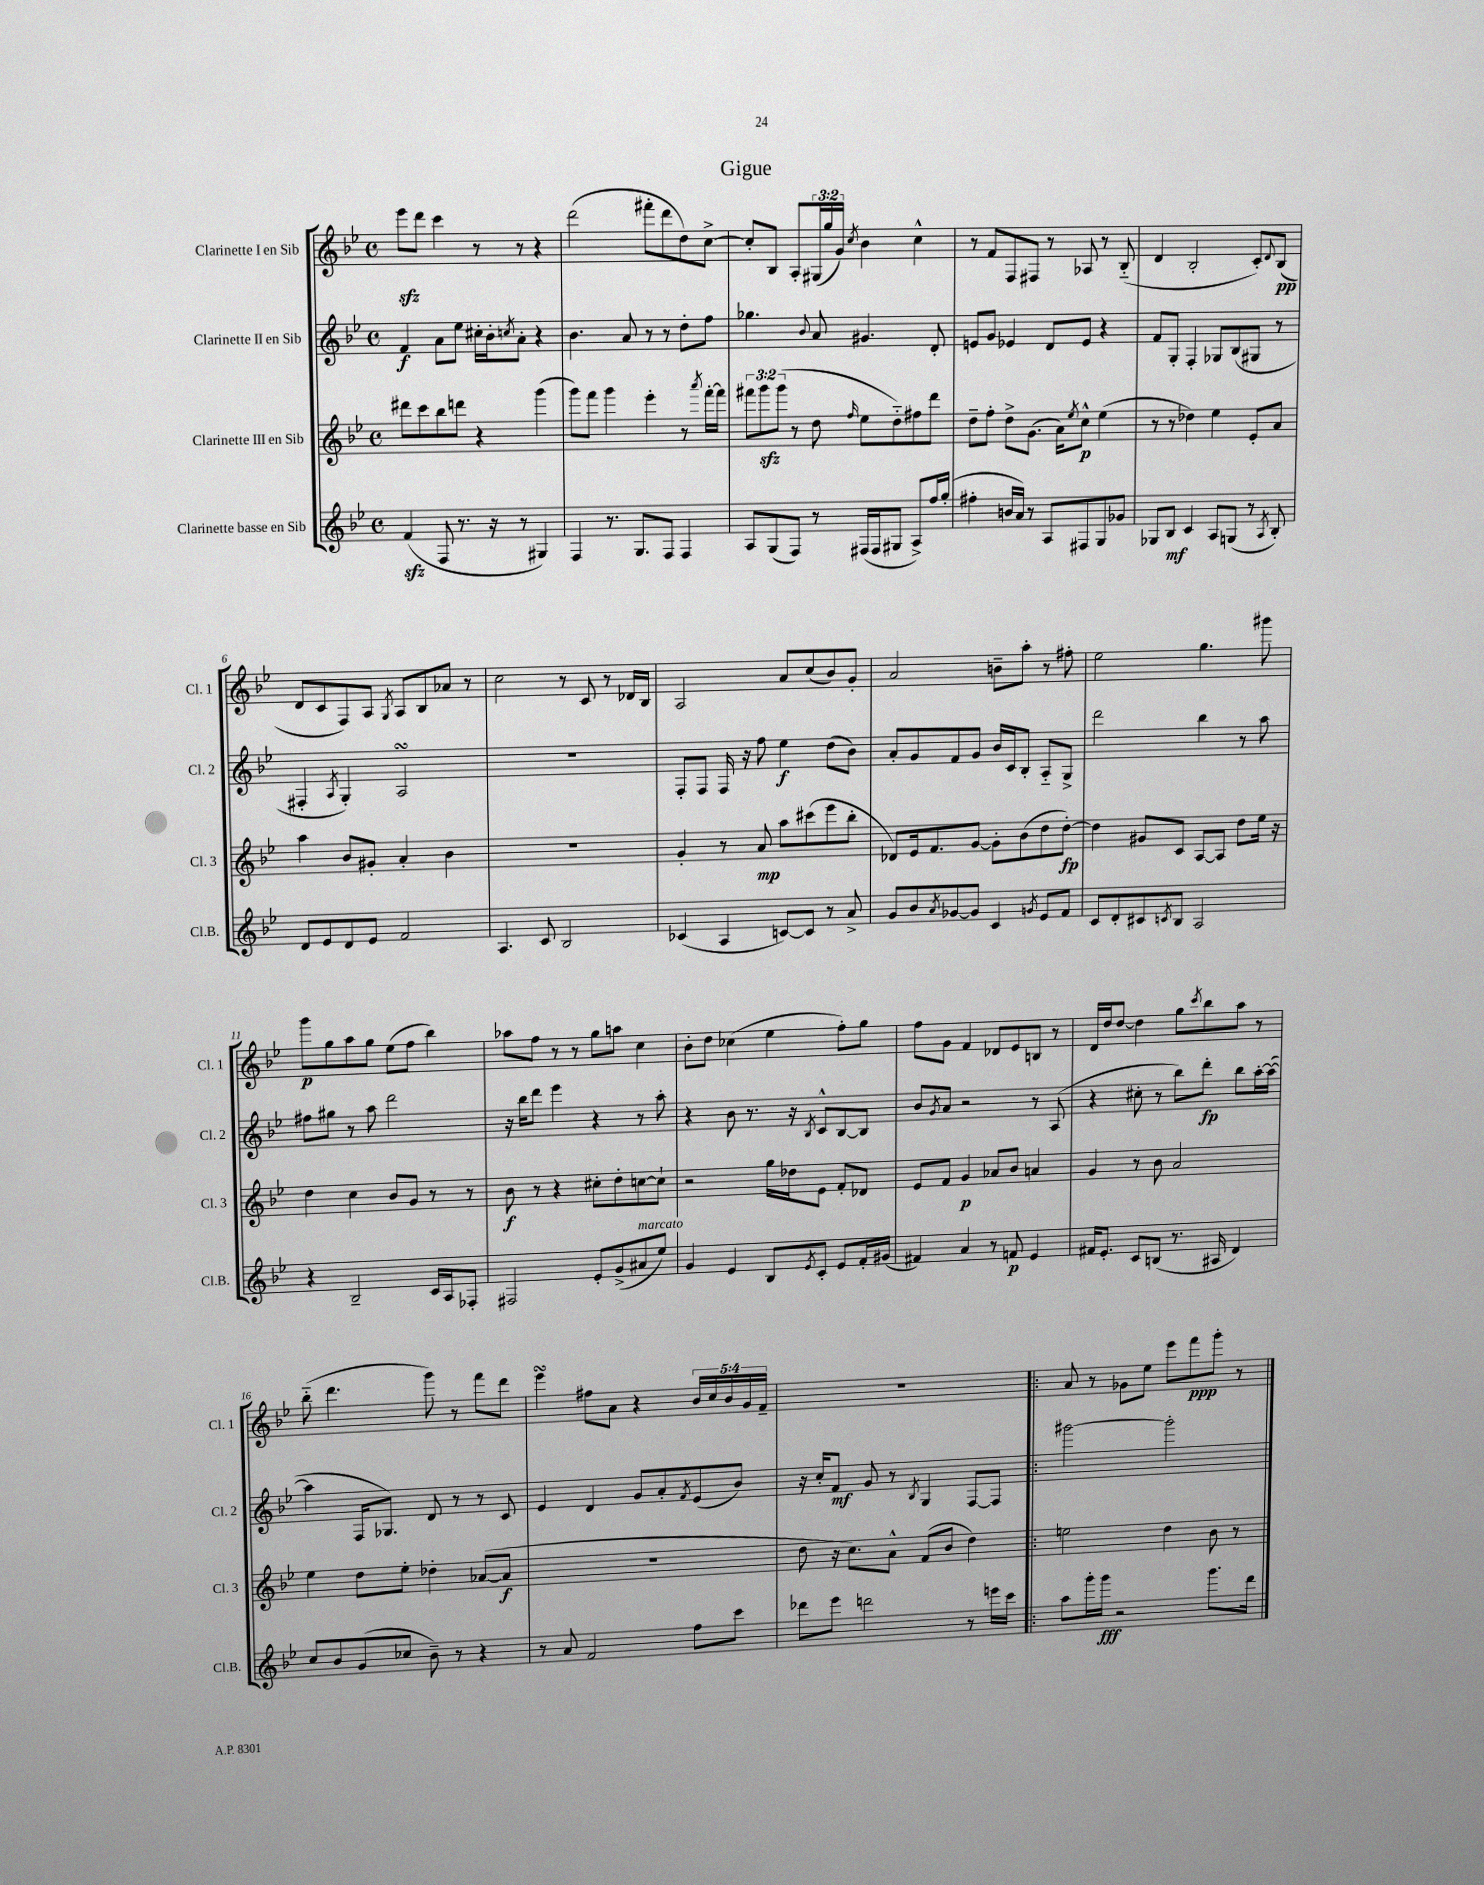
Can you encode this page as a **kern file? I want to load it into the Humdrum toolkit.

**kern	**kern	**kern	**kern
*staff4	*staff3	*staff2	*staff1
*clefG2	*clefG2	*clefG2	*clefG2
*k[b-e-]	*k[b-e-]	*k[b-e-]	*k[b-e-]
*M4/4	*M4/4	*M4/4	*M4/4
*met(c)	*met(c)	*met(c)	*met(c)
(4f/	8ddd#\L	4f/	8eee-\L
.	8ccc\	.	8ddd\J
8F/	8bb-\	8a\L	4ccc\
8.r	8ddd\J	8ee-\J	.
.	4r	16cc#'\LL	8r
16r	.	16b-'\J	.
.	.	8qcc/	.
8r	.	8a'\J	8r
4G#/)	(4ggg\	4r	4r
=	=	=	=
4F/	8ggg\L)	4.b-\	(2ddd\
.	8fff\J	.	.
8.r	4ggg\	.	.
.	.	8a/	.
8.G/L	.	.	.
.	4eee-'\	8r	8fff#'\L
8F/J	.	8r	8ddd\
4F/	8r	8dd'\L	8dd\)
.	8qaaa/	.	.
.	[16fff'\LL	8ff\J	[8cc^\J
.	16fff\]JJ	.	.
=	=	=	=
8A/L	12fff#\L	4.gg-\	8cc'/]L
.	12ggg\	.	.
(8G/	.	.	8B-/J
.	(12ggg\J	.	.
8F/J)	8r	.	8A'/L
.	.	8qqb-/	.
8r	8dd\	8a/	(24G#/L
.	.	.	24gg/
.	.	.	24g/JJ)
.	16qqff/	.	8qcc/
(16F#/LL	8ee-\L	4.g#/	4b-\
16F#/J	.	.	.
8G#/J	8dd'~\)	.	.
8A^/L)	8ff#\	.	4cc^^\
16ff/L	8ddd\J	8d'/	.
(16gg'/JJ	.	.	.
=	=	=	=
4ff#'\	8dd~\L	8e/L	8r
.	8ff'\J	8g/J	8f/L
16b/LL	8dd^\L	4e-/	8F/
16a/JJ)	.	.	.
8r	(8.g\J	.	8F#/J
8A/L	.	8d/L	8r
.	16a\LK)	.	.
.	8qee-/	.	.
8F#/	8cc^^\J	8e-/J	8A-/
8G/	(4ee-\	4r	8r
8g-/J	.	.	(8B-'~/
=	=	=	=
8G-/L	8r	8f/L	4d/
8B-/J	8r	8G'/J	.
4c/	4dd-\)	4F'/	2B-'/
8A/L	4ee-\	8G-/L	.
(8G/J	.	(8B-/	.
8r	8e-'/L	8G#/J	8c'/L)
8qA/	.	.	8qqd/
8B-'/)	8a/J	8r	(8B-/J
=	=	=	=
8d/L	4aa\	4F#'/	8d/L
8e-/	.	.	8c/
.	.	8qA/	.
8d/	8b-/L	4G'/)	8F/)
8e-/J	8g#'/J	.	8A/J
.	.	.	8qG/
2f/	4a'/	2A/	8A/L
.	.	.	8B-/
.	4b-\	.	8a-/J
.	.	.	8r
=	=	=	=
4.A/	1r	1r	2cc\
8c/	.	.	.
2B-/	.	.	8r
.	.	.	8c/
.	.	.	8r
.	.	.	16d-/LL
.	.	.	16B-/JJ
=	=	=	=
(4c-/	4g'/	8F'/L	2A/
.	.	8F/J	.
4A/	8r	16F/	.
.	.	16r	.
.	8a/	8ff\	.
[8c/L)	8aa\L	4ee-\	8a/L
8c/]J	(8ccc#\	.	(8cc/
8r	8eee-\	(8dd\L	8b-/)
8a^/	8bb-'\J	8b-\J)	8g'/J
=	=	=	=
8g/L	8d-/L)	8a'/L	2a/
8b-/	16e-/k	8g/	.
.	8.f/	.	.
8qa/	.	.	.
[8g-/	.	8f/	.
8g-/]J	[8g/J	8g/J	.
4c/	8g'\]L	16b-/LL	8b~\L
.	.	16c/J	.
.	(8b-\	8B-'/J	8aa'\J
8qg/	.	.	.
8e-/L	8dd\	8A'~/L	8r
8f/J	[8dd'\J)	8G^/J	8ff#'\
=	=	=	=
8c/L	4dd\]	2ddd\	2ee-\
8d'/	.	.	.
8c#/	8g#/L	.	.
8qc/	.	.	.
8B-/J	8c/J	.	.
2A/	[8A/L	4bb-\	4.gg\
.	8A/]J	.	.
.	8dd\L	8r	.
.	16ee-\Jk	8aa\	8ggg#\
.	16r	.	.
=	=	=	=
4r	4dd\	8ff#\L	8ggg\L
.	.	8gg#\J	8gg\
2B-~/	4cc\	8r	8aa\
.	.	8aa\	8gg\J
.	8b-/L	2ddd\	(8ee-\L
.	8g/J	.	8ff\J
16c/LL	8r	.	4bb-\)
16A/J	.	.	.
8F-'/J	8r	.	.
=	=	=	=
2F#/	8b-\	16r	8aa-\L
.	.	16bb-\LK	.
.	8r	8ddd\J	8ff\J
.	4r	4eee-\	8r
.	.	.	8r
8e-'/L	8cc#'\L	4r	8gg\L
(8g^/	8dd'\	.	8aa\J
8a#/	[8cc\	8r	4cc\
8ee-/J)	8cc`\]J	8aa'\	.
=	=	=	=
4g/	2r	4r	8b-'\L
.	.	.	8dd\J
4e-/	.	8b-\	(4cc-\
.	.	8.r	.
8B-/L	16gg\LL	.	4ee-\
.	16dd-\J	16r	.
8qe-/	.	8qB-/	.
8c'/J	8e-\J	8c^^/L	.
8e-/L	8f'/L	[8B-/	8ff'\L)
16f'/L	8d-/J	8B-/]J	8gg\J
(16g#/JJ	.	.	.
=	=	=	=
4f#/)	8e-/L	8b-/L	8ff\L
.	.	8qg/	.
.	8f/J	8a/J	8g\J
4a/	4g/	2r	4f/
8r	8a-/L	.	8d-/L
8f/	8b-/J	.	8e-/
4e-/	4a/	8r	8B/J
.	.	(8A/	8r
=	=	=	=
16f#/LK	4g/	4r	16d/LL
8.e-'/J	.	.	16dd/J
.	.	.	[8dd/J
8c/L	8r	8cc#'\	4dd\]
(8B/J	8b-\	8r	.
8.r	2a/	8bb-\L)	8gg\L
.	.	.	8qccc/
.	.	8ddd'\J	8bb-\
16A#/	.	.	.
4d/)	.	8bb-\L	8aa\J
.	.	[16aa'\L	8r
.	.	(16aa\_JJ	.
=	=	=	=
8cc/L	4ee-\	4aa\]	(8bb-'~\
8b-/	.	.	4.ddd\
(8g/	8dd\L	16F/LK	.
.	.	8.G-/J)	.
8cc-/J	8ee-'\J	.	.
8b-~\)	4dd-'\	8d/	8ggg\)
8r	.	8r	8r
4r	([8a-/L	8r	8fff\L
.	8a-/]J	8c/	8ddd\J
=	=	=	=
8r	1r	4e-/	4eee-\
8a/	.	.	.
2f/	.	4d/	8ff#\L
.	.	.	8a\J
.	.	8g/L	4r
.	.	8a'/	.
.	.	8qf/	.
8ff\L	.	(8e-/	20b-/LL
.	.	.	20cc/
.	.	.	20b-/
8ccc\J	.	8b-/J)	.
.	.	.	20g/
.	.	.	20f~/JJ
=	=	=	=
8ddd-\L	8dd\	16r	1r
.	.	16cc'/LK	.
8eee-\J	16r	8f/J	.
.	8.cc\L)	.	.
2ddd\	.	8g/	.
.	8a^^\J	8r	.
.	.	8qB-/	.
.	(8f/L	4G/	.
.	8b-/J	.	.
8r	4dd\)	[8F/L	.
16eee\LL	.	8F/]J	.
16ccc\JJ	.	.	.
=!|:	=!|:	=!|:	=!|:
8aa\L	2ee\	[2ggg#\	8a/
16ggg'\L	.	.	8r
16ggg\JJ	.	.	.
2r	.	.	8g-\L
.	.	.	8ee-\J
.	4dd\	2ggg#'\]	8eee-\L
.	.	.	8fff\
8.ggg\L	8b-\	.	8ggg'\J
.	8r	.	8r
16ddd\Jk	.	.	.
==	==	==	==
*-	*-	*-	*-
